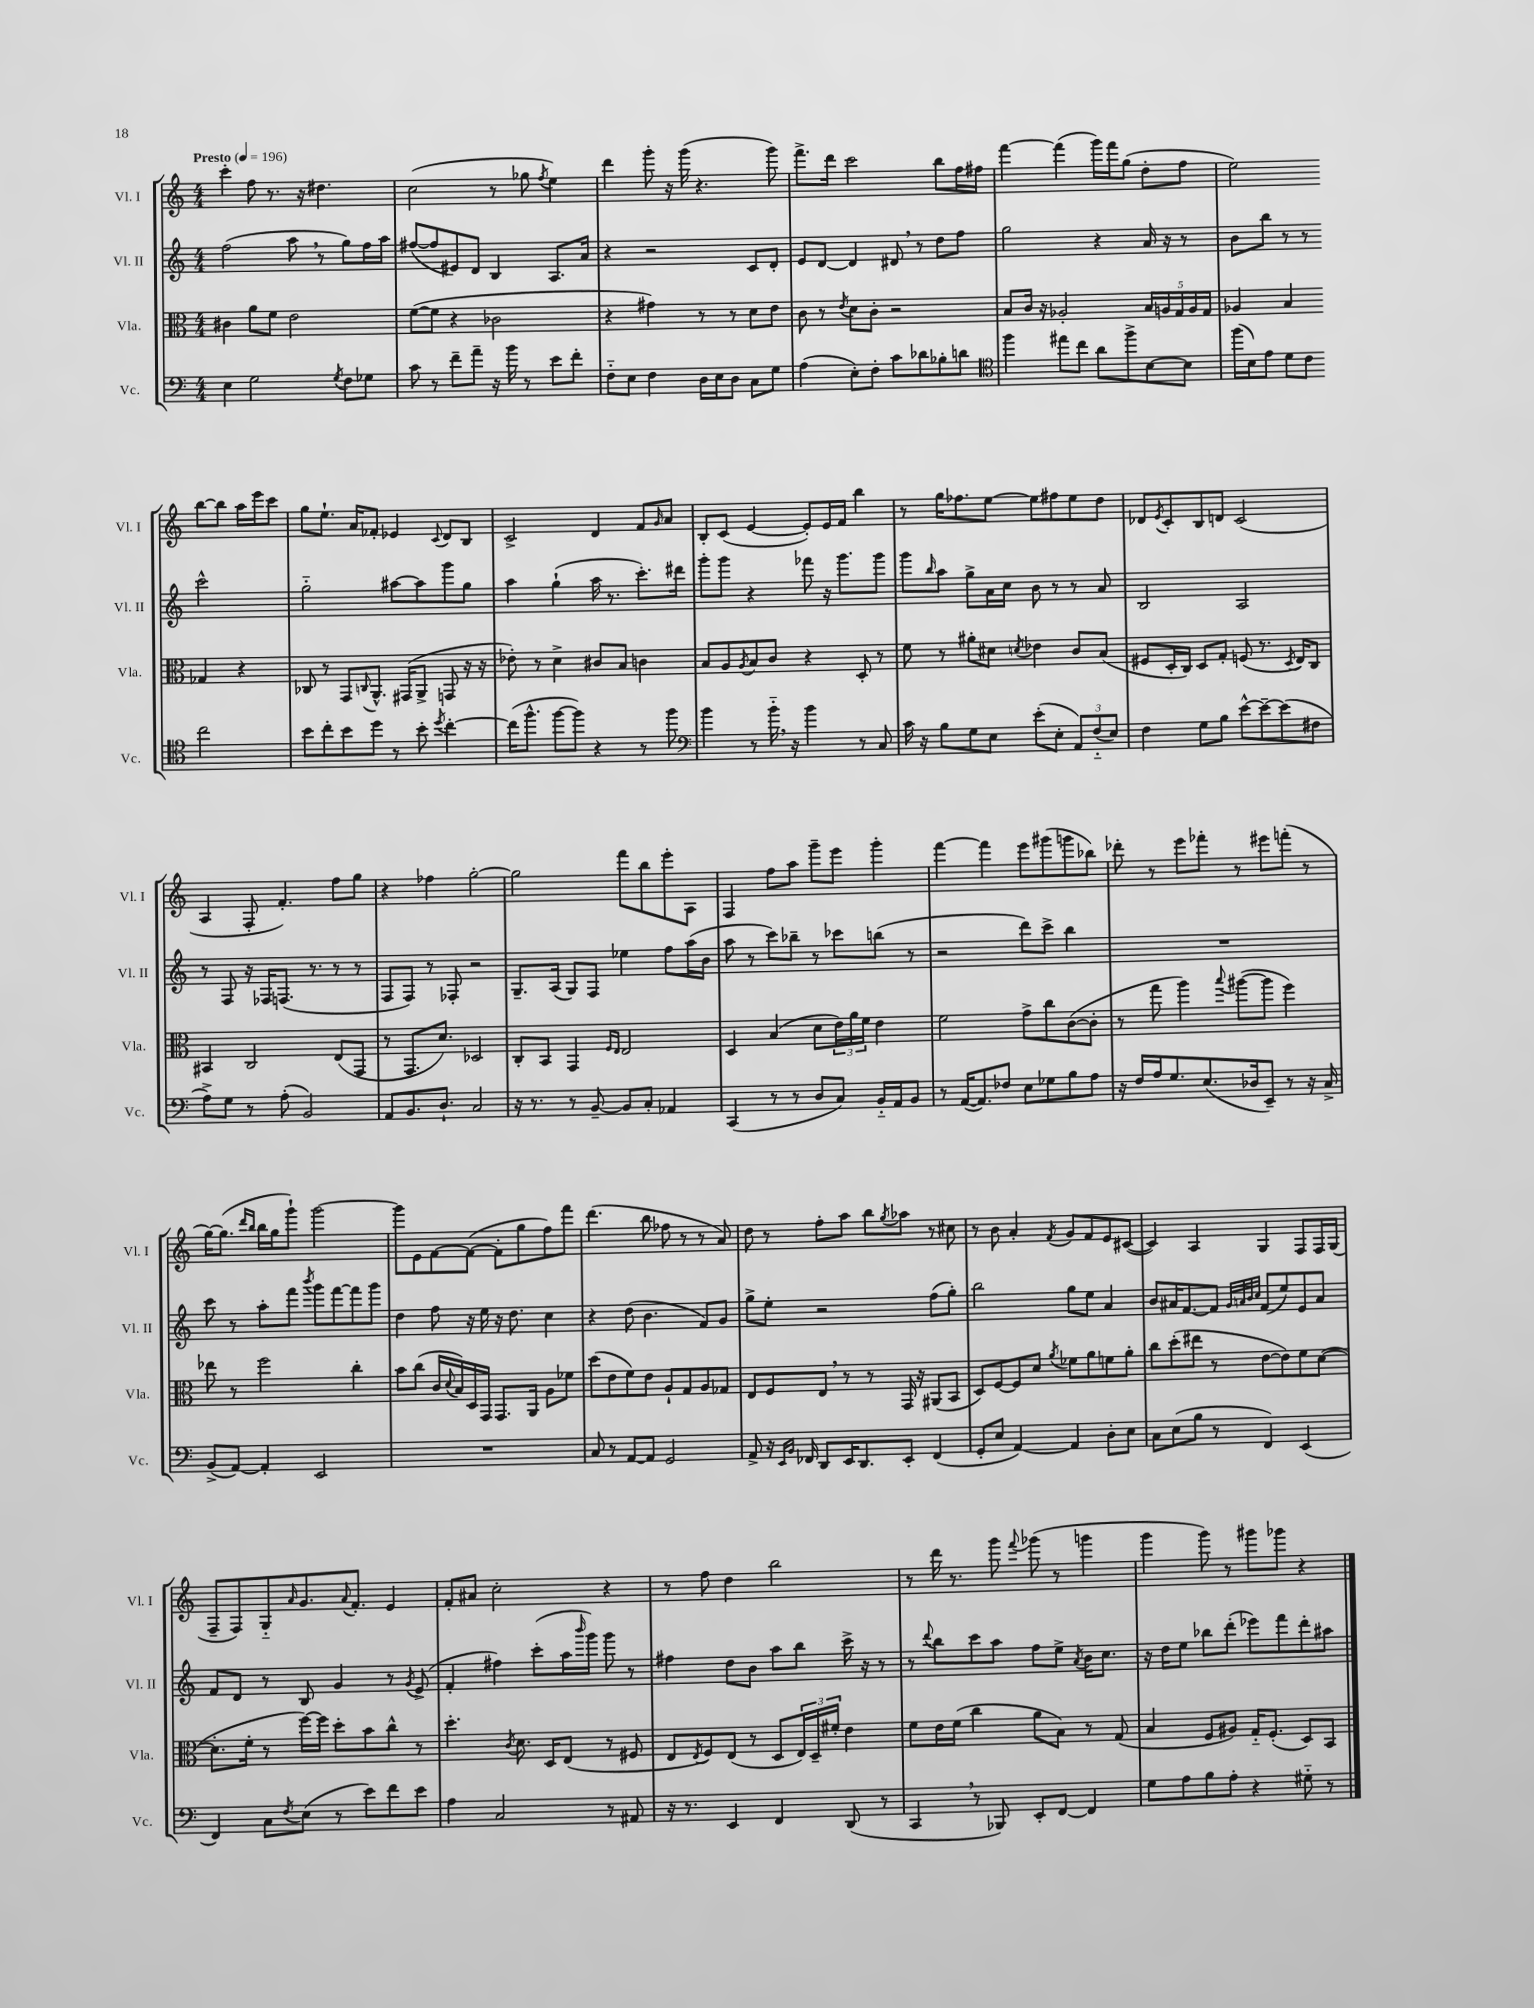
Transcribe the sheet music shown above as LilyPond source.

<<
\new StaffGroup <<
\new Staff = "s0" \with { instrumentName = "Vl. I" shortInstrumentName = "Vl. I" } {
    \clef treble \key c \major \numericTimeSignature \time 4/4 \tempo "Presto" 4 = 196
    c'''4-. f''8 r8. r16 dis''4. |
    c''2( r8 ges''8 \acciaccatura { f''8 } e''4) |
    d'''4 g'''8-. r16 g'''16( r4. g'''8) |
    f'''8.-> d'''16 c'''2 b''8 f''16 fis''16 |
    f'''4~ f'''4( g'''16) f'''16 g''8( d''8-. f''8 |
    e''2) b''8~ b''8 a''16 e'''16 c'''8 |
    g''8 e''8.-! a'16 fes'8-. ees'4 \appoggiatura { c'8 } d'8 b8 |
    c'2-> d'4 f'8 \grace { g'16 } a'8 |
    b8-. c'8( e'4~ e'8-.) e'16 f'16 b''4 |
    r8 g''16 fes''8. e''8~ e''8 fis''8 e''8 d''8 |
    des'8 \acciaccatura { e'8 } c'8-. b8 d'8 c'2( |
    a4 f8-. f'4.-.) f''8 g''8 |
    r4 fes''4 g''2~-. |
    g''2 f'''8 b''8 e'''8-. a8 |
    f4 f''8 a''8 g'''8-- e'''8 g'''4-. |
    f'''4~ f'''4 e'''8 gis'''8( g'''8 bes''8) |
    des'''8-. r8 e'''8 fes'''8-. r8 eis'''8 f'''8-.( r8 |
    g''16~) g''8.( \grace { d'''16 b''16 } b''16 g''16 g'''8-!) g'''2~ |
    g'''8 e'8 f'8~ f'8~( f'8-. g''8 f''8) f'''8 |
    d'''4.( b''8 fes''8 r8 r8 a'8) |
    d''8 r8 f''8-. a''8 b''8 \acciaccatura { g''8 } aes''8 r8 cis''8 |
    r8 b'8 a'4-. \acciaccatura { f'8 } g'8 f'8 e'8 cis'8~( |
    cis'4) a4 g4 f8 f16 g16( |
    f8-- f8) g8-_ \grace { a'16 } g'8. \appoggiatura { a'8 } f'8.-. e'4 |
    f'8-. ais'8 c''2-. r4 |
    r8 f''8 d''4 b''2 |
    r8 d'''16 r8. g'''8 \appoggiatura { f'''8 } ges'''8( r8 g'''4 |
    g'''4 g'''8) r8 gis'''8 ges'''8 r4 \bar "|." |
}
\new Staff = "s1" \with { instrumentName = "Vl. II" shortInstrumentName = "Vl. II" } {
    \clef treble \key c \major \numericTimeSignature \time 4/4
    f''2( a''8 \breathe r8 g''8) f''16 a''16 |
    fis''8~( fis''8 eis'8) d'8 b4 a8. a'16 |
    r4 r2 c'8 d'8-. |
    e'8 d'8~ d'4 dis'8 \breathe r8 d''8 f''8 |
    g''2 r4 a'16 r16 r8 |
    b'8 b''8 r8 r8 c'''2-^ |
    g''2-_ ais''8~ ais''8 g'''8 g''8 |
    a''4 g''4-!( a''16 r8. c'''8.-.) dis'''16 |
    g'''8-. g'''8 r4 fes'''8 r16 g'''8. g'''8 |
    g'''8 \grace { b''16 } a''8 g''8-> a'16 c''16 b'8 r8 r8 a'8 |
    b2 a2 |
    r8 f8 r16 fes16 f8.( r8. r8 r8 |
    f8 f8) r8 fes8-. r2 |
    g8.-- a16( g8) f8 ees''4 f''8 a''16( b'16 |
    a''8 r8 c'''8) bes''8-- r8 ces'''8 b''8( r8 |
    r2 d'''8) c'''8-> b''4 |
    R1 |
    c'''8 r8 a''8-. f'''8 \acciaccatura { b'''8 } g'''8 f'''8~ f'''8 g'''8 |
    d''4 f''8 r16 e''16 r16 d''8. c''4 |
    r4 d''8( b'4. f'8) g'8 |
    g''8-> e''8-. r2 f''8( g''8-.) |
    b''2 g''8 e''8 a'4 |
    b'8 ais'16 f'8.~ f'8 \grace { g'32 a'32 b'32 c''32 } f'8( e''8) e'8 a'8 |
    f'8 d'8 r8 b8 g'4 r8 \acciaccatura { g'8 } e'8->( |
    f'4-. fis''4) c'''8-.( a''16 \grace { b'''16 } g'''16) g'''8 r8 |
    fis''4 d''8 b'8 a''8 b''8 c'''16-> r16 r8 |
    r8 \appoggiatura { d'''8 } b''8 c'''8 a''8 f''8 e''8-> \acciaccatura { a'8 } b'16 c''8. |
    r16 d''16 e''8 bes''8 d'''8-.( ees'''8) f'''8 d'''8-. ais''8 \bar "|." |
}
\new Staff = "s2" \with { instrumentName = "Vla." shortInstrumentName = "Vla." } {
    \clef alto \key c \major \numericTimeSignature \time 4/4
    cis'4 a'8 f'8 e'2 |
    f'8~( f'8 r4 ces'2 |
    r4 gis'4) r8 r8 d'8 e'8 |
    c'8 r8 \acciaccatura { e'8 } d'8 c'8-. r2 |
    b8 c'16 r16 aes2-. \tuplet 5/4 { b16 a16 g16 a16 g16 } |
    aes4 b4 ges4 r4 |
    ces8 r8 g,8 \appoggiatura { c8 } a,8.-^ gis,16( a,8-> g,8 r16 r16 |
    ees'8-.) r8 d'4-> cis'8 b8 c'4 |
    b8 a8 \acciaccatura { a8 } b8 c'8 r4 d8-. r8 |
    f'8 r8 ais'8-. dis'8 \acciaccatura { d'8 } ees'4 c'8 b8( |
    fis8 d16-. c16) d8 g8-. f8( r8. \acciaccatura { d8 } e16) c8 |
    bis,4 c2 e8( g,8 |
    r8 g,8. d'8.) des2 |
    c8-. b,8 g,4 \grace { f16 e16 } e2 |
    d4 b4( d'8 \tuplet 3/2 { e'16) a'16 f'16 } e'4 |
    f'2 g'8-> c''8 c'8~( c'8-. |
    r8 g''8 a''4) \appoggiatura { b''8 } ais''8~( ais''8 f''4) |
    ees''8 r8 f''2 c''4-. |
    b'8 c''8( c'16 \appoggiatura { d'8 } b16) d16 g,16 g,8. a,16 a8 fes'8 |
    d''8( e'8 f'8) e'8 a8-! g8 a8 ges8 |
    e8 f8 e8 \breathe r8 r8 g,16 r16 ais,8( b,8 |
    d8) f8~ f8 d'8 \acciaccatura { a'8 } fes'8 a'8 f'8 a'8-. |
    c''8 d''8-.( eis''8 r8 e'8~ e'8) f'8 d'8~( |
    d'8.-. f'16-. r8 f''16~) f''16 d''8-. b'8 c''8-^ r8 |
    d''4.-. \acciaccatura { c'8 } d'8. d16 e8( r8 fis8 |
    e8 \acciaccatura { e8 } f8) e8( r8 d8 \tuplet 3/2 { e16) d16-- fis'16-. } e'4 |
    f'8 e'16 f'16( c''4 a'8 b8) r8 g8( |
    b4 f8 ais8) g16-_ f8.-.( d8) b,8 \bar "|." |
}
\new Staff = "s3" \with { instrumentName = "Vc." shortInstrumentName = "Vc." } {
    \clef bass \key c \major \numericTimeSignature \time 4/4
    e4 g2 \acciaccatura { g8 } f8 ges8 |
    c'8 r8 f'8-- a'8-- r16 b'16 r8 e'8 f'8-. |
    f8-_ e8 f4 d16 e16 d8 c8 g8 |
    a4( e8-.) f8-. c'8 des'8 bes8-. d'8 |
    \clef tenor f''4 eis''8 c''8 a'8 f''8-> b8~ b8 |
    f''16( b16) e'8 d'8 c'8 c''2 |
    b'8 c''8-. b'8 d''8 r8 b'8-. \acciaccatura { d''8 } c''4~-. |
    c''16( f''8.-^ f''8~ f''8) r4 r8 f''8 |
    \clef bass b'4 r8 b'16-_ \breathe r16 b'4 r8 c8 |
    c'16 r16 b8 g8 e8 e'8-.( e8-. \tuplet 3/2 { a,8) f8-_( e8) } |
    f4 g8 b8 e'8~-^ e'8~-- e'8( fis8 |
    a8->) g8 r8 a8-.( b,2) |
    a,8 b,8. d8.-! c2 |
    r16 r8. r8 b,8~-- b,8 c8-. aes,4 |
    c,4( r8 r8 d8 c8) b,16-_ a,16 b,8 |
    r8 a,16~( a,8.) fes8 e8 ges8 b8 a8 |
    r16 f16 a16 g8. e8.( des16 e,8--) r8 r16 c16-> |
    b,8->( a,8~) a,4-. e,2 |
    R1 |
    c8 r8 a,8~ a,8 g,2 |
    a,8-> r16 \grace { e,16 b,16 } fes,16 d,8 e,16 d,8. e,8-. fes,4( |
    g,8-. e8 a,4~) a,4 d8-. e8 |
    c8 e8( b8 r8 f,4) e,4( |
    f,4) c8 \acciaccatura { f8 } e8( r8 e'8) f'8 e'8 |
    a4 c2 r8 ais,8 |
    r16 r8. e,4 f,4 d,8( r8 |
    c,4 \breathe r8 bes,,8) e,8-. f,8~ f,4 |
    g8 a8 b8 a8-. r4 gis8-_ r8 \bar "|." |
}
>>
>>
\layout { \context { \Score \remove "Bar_number_engraver" } }
